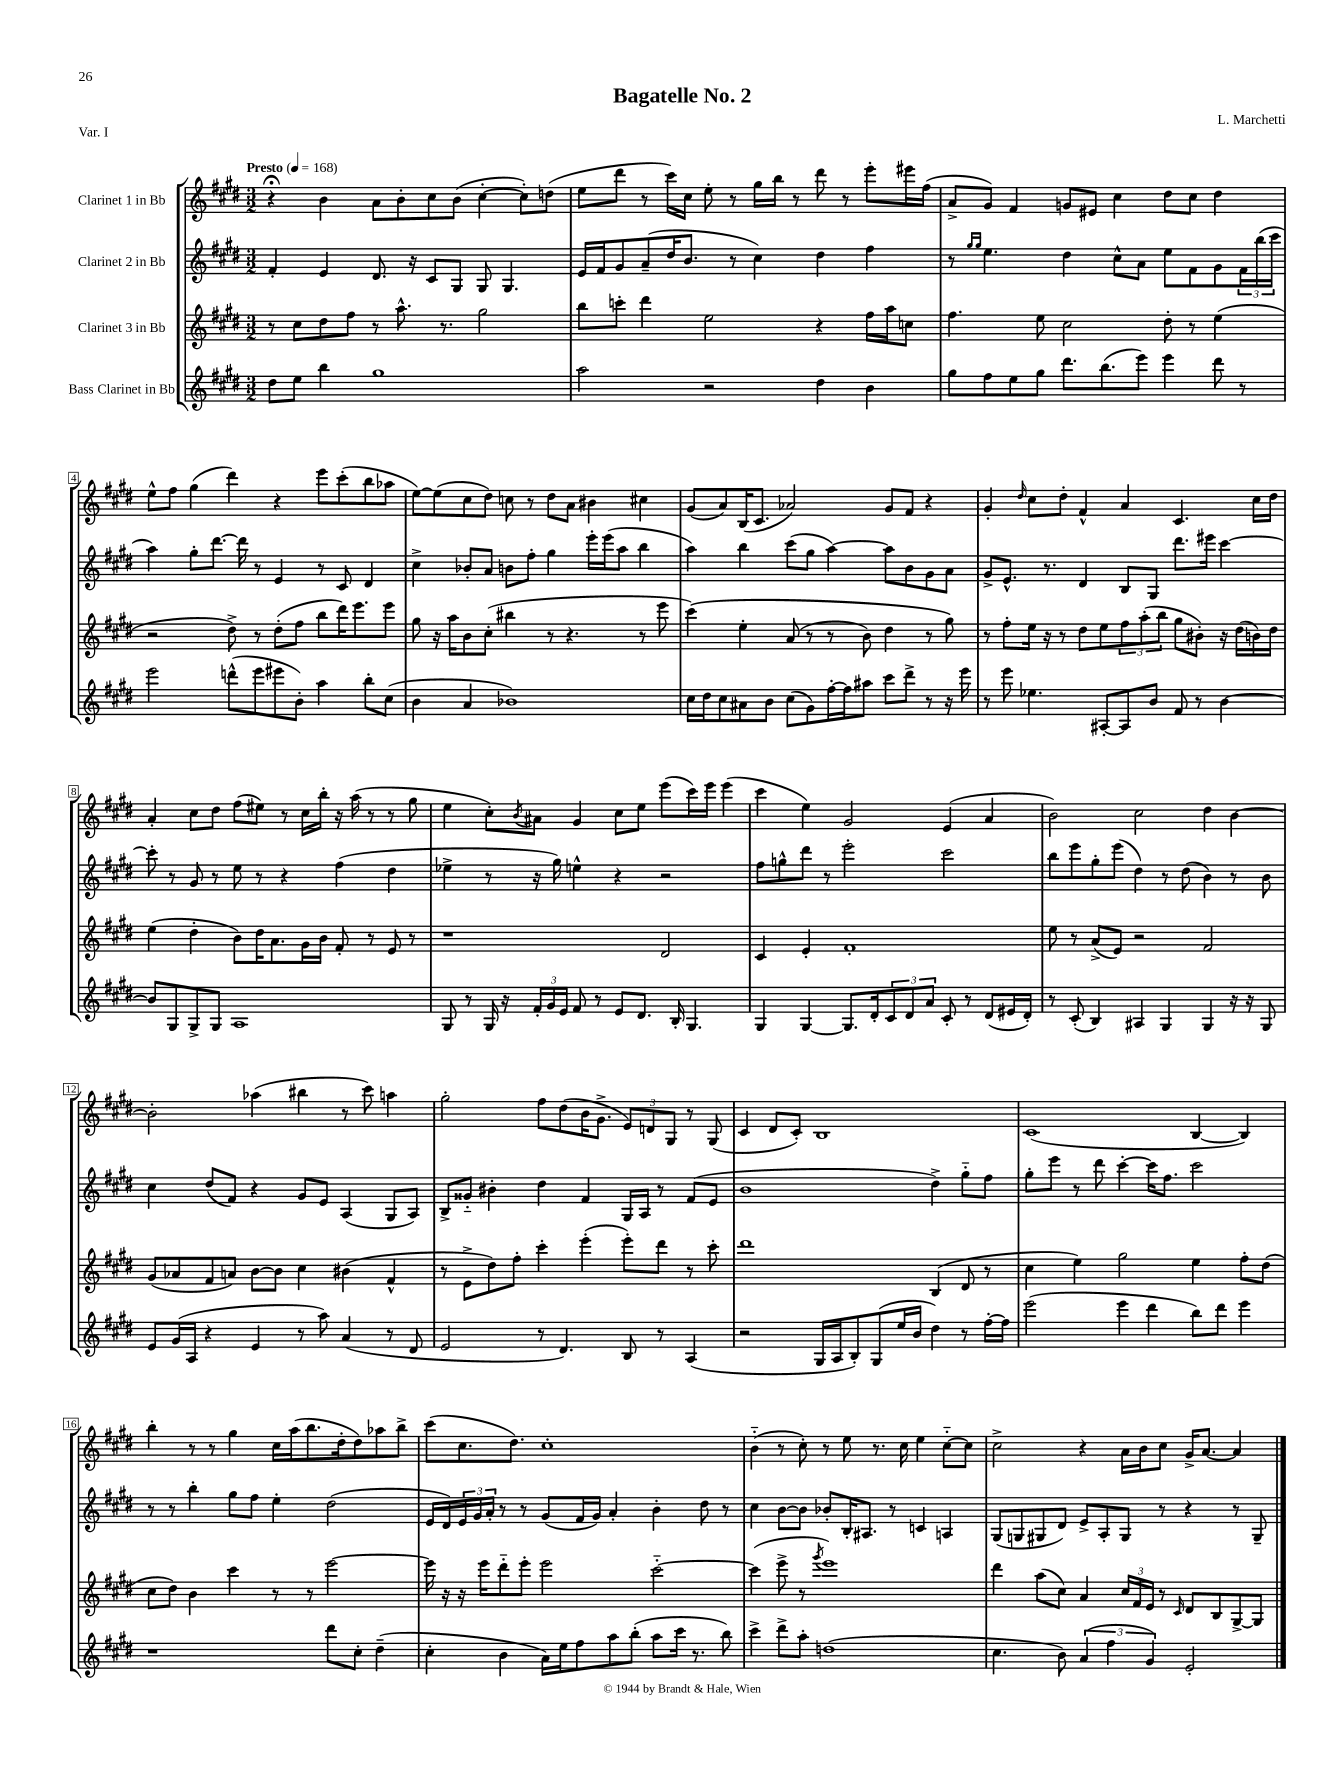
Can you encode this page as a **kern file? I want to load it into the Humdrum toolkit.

**kern	**kern	**kern	**kern
*part4	*part3	*part2	*part1
*staff4	*staff3	*staff2	*staff1
*I"Bass Clarinet in Bb	*I"Clarinet 3 in Bb	*I"Clarinet 2 in Bb	*I"Clarinet 1 in Bb
*clefG2	*clefG2	*clefG2	*clefG2
*k[f#c#g#d#]	*k[f#c#g#d#]	*k[f#c#g#d#]	*k[f#c#g#d#]
*M3/2	*M3/2	*M3/2	*M3/2
*MM168	*MM168	*MM168	*MM168
=1	=1	=1	=1
!	!	!	!LO:TX:a:B:t=Presto
8dd#\L	8r	4f#'/	4r;<
8ee\J	8cc#\L	.	.
4bb\	8dd#\	4e/	4b\
.	8ff#\J	.	.
1gg#	8r	8.d#/	8a\L
.	8.aa^^\	.	8b'\
.	.	16r	.
.	.	8c#/L	8cc#\
.	8.r	.	.
.	.	8G#/J	(8b\J
.	2gg#\	8G#/	[4cc#'\
.	.	4.G#/	.
.	.	.	8cc#'\L])
.	.	.	(8ddn\J
=2	=2	=2	=2
2aa\	8bb\L	16e/LL	8ee\L
.	.	16f#/J	.
.	8cccn'\J	8g#/	8ddd#\J
.	4ddd#\	(8a~/	8r
.	.	16dd#/K	16ccc#\LL)
.	.	8.b/J	16cc#\JJ
2r	2ee\	.	8ee'\
.	.	8r	8r
.	.	4cc#\)	16gg#\LL
.	.	.	16bb\JJ
.	.	.	8r
4dd#\	4r	4dd#\	8ddd#\
.	.	.	8r
4b\	16ff#\LL	4ff#\	8eee'\L
.	16aa\J	.	.
.	8ccn\J	.	16eee#X\L
.	.	.	(16ff#\JJ
=3	=3	=3	=3
8gg#\L	4.ff#\	8r	8a^/L
.	.	16qqgg#/LL	.
.	.	16qqgg#/JJ	.
8ff#\	.	4.ee\	8g#/J)
8ee\	.	.	4f#/
8gg#\J	8ee\	.	.
8.ddd#\L	2cc#\	4dd#\	8gn/L
.	.	.	8e#X/J
(8.bb\	.	.	.
.	.	8cc#^^\L	4cc#\
8eee\J)	.	8a\J	.
4eee\	8dd#'\	8ee\L	8dd#\L
.	8r	8f#\	8cc#\J
8ddd#\	(4ee\	8g#\	4dd#\
8r	.	24f#\L	.
.	.	(24bb\	.
.	.	24ccc#\JJ	.
!!LO:LB:g=z
=4	=4	=4	=4
2eee\	2r	4aa\)	8ee^^\L
.	.	.	8ff#\J
.	.	8gg#'\L	(4gg#\
.	.	[8.ddd#\J	.
(8dddn^^\L	8dd#^\)	.	4ddd#\)
.	.	16ddd#\]	.
8eee\	8r	8r	.
8eee#X\	(8dd#'\L	4e/	4r
8b'\J)	8ff#\J	.	.
4aa\	8bb\L	8r	8eee\L
.	16ddd#\K)	8c#/	(8ccc#'\
.	8.eee\	.	.
8bb'\L	.	4d#/	8bb\
(8cc#\J	8eee\J	.	8aa-X\J
=5	=5	=5	=5
4b\	8gg#\	4cc#^\	[8ee\L)
.	16r	.	(8ee\]
.	16aa\KL	.	.
4a/	8b\	8b-X'/L	8cc#\
.	(8cc#'\J	8a/J	8dd#\J)
1b-X)	4bb#X\	8bn\L	8ccn\
.	.	8ff#'\J	8r
.	8r	4gg#\	8dd#\L
.	4.r	.	8a\J
.	.	16eee'\LL	4b#X\
.	.	(16eee\J	.
.	.	8aa\J	.
.	8r	4bb\	4cc#X\
.	8eee\	.	.
=6	=6	=6	=6
16cc#\LL	(4ccc#\)	4aa\)	(8g#/L
16dd#\J	.	.	.
8cc#\	.	.	8a/)
8a#X\	4ee'\	4bb\	(16B/K
.	.	.	8.c#/J
8b\J	.	.	.
(8cc#\L	(8a/	(8ccc#\L	2a-X/)
8g#\)	8r	8gg#\J	.
[16ff#'\L	8r	[4aa\)	.
16ff#\J]	.	.	.
8aa#X\J	8b\)	.	.
8ccc#\L	4dd#\	8aa\L]	8g#/L
8ddd#^\J	.	8b\	8f#/J
8r	8r	8g#\	4r
16r	8gg#\)	8a\J	.
16eee\	.	.	.
=7	=7	=7	=7
8r	8r	8g#^/L	4g#'/
8eee\	8ff#'\L	8.e^^/J	.
.	.	.	16qqdd#/
4.ee-X\	16ee\Jk	.	8cc#\L
.	16r	8.r	.
.	8r	.	8dd#'\J
.	8dd#\L	4d#/	4f#^^/
[8A#X'/L	8ee\	.	.
8A#/]	12ff#\	8B/L	4a/
.	(12aa'\	.	.
8b/J	.	8G#/J	.
.	12bb\J	.	.
8f#/	8gg#\L	8.ddd#\L	4.c#/
8r	8b#X'\J)	.	.
.	.	16eee#X\Jk	.
[4b\	16r	[4ccc#\	.
.	(16dd#\LL	.	.
.	16bn\)	.	16cc#\LL
.	16dd#\JJ	.	16dd#\JJ
!!LO:LB:g=z
=8	=8	=8	=8
8b/L]	(4ee\	8ccc#'\]	4a'/
8G#/	.	8r	.
8G#^/	4dd#'\	8g#/	8cc#\L
8G#/J	.	8r	8dd#\J
1A	8b\L)	8ee\	(8ff#\L
.	16dd#\K	8r	8ee#X\J)
.	8.a\	.	.
.	.	4r	8r
.	16g#\L	.	16cc#\LL
.	16b\JJ	.	16bb'\JJ
.	8f#'/	(4ff#\	16r
.	.	.	(16aa\
.	8r	.	8r
.	8e/	4dd#\	8r
.	8r	.	8gg#\
=9	=9	=9	=9
8G#/	1r	4ee-X^\	4ee\
8r	.	.	.
16G#/	.	8r	8cc#'\L)
16r	.	.	.
.	.	.	8qb/
24f#'/LL	.	16r	8a#X\J
24g#/	.	.	.
.	.	16gg#\)	.
24e/JJ	.	.	.
8f#/	.	4een^^\	4g#/
8r	.	.	.
8e/L	.	4r	8cc#\L
8.d#/J	.	.	8ee\J
.	2d#/	2r	(8eee\L
16B'/	.	.	.
4.G#/	.	.	16ccc#\L)
.	.	.	16eee\JJ
.	.	.	(4eee\
=10	=10	=10	=10
4G#/	4c#/	8ff#\L	4ccc#\
.	.	8ggn^^\	.
[4G#/	4e'/	8ddd#\J	4ee\)
.	.	8r	.
8.G#/L]	1f#'	2eee'\	2g#/
16d#'/k	.	.	.
12c#/	.	.	.
12d#/	.	.	.
12a/J	.	.	.
8c#'/	.	2ccc#\	(4e/
8r	.	.	.
(8d#/L	.	.	4a/
16e#X/L	.	.	.
16d#'/JJ)	.	.	.
=11	=11	=11	=11
8r	8ee\	8bb\L	2b\)
(8c#'/	8r	8eee\	.
4B/)	(8a^/L	8gg#'\	.
.	8e/J)	(8eee\J	.
4A#X/	2r	4dd#\)	2cc#\
4G#/	.	8r	.
.	.	(8dd#\	.
4G#/	2f#/	4b\)	4dd#\
16r	.	8r	[4b\
16r	.	.	.
8G#/	.	8b\	.
!!LO:LB:g=z
=12	=12	=12	=12
8e/L	(8g#/L	4cc#\	2b'\]
(16g#/L	8a-X/	.	.
16A/JJ	.	.	.
4r	8f#/	(8dd#/L	.
.	8an/J)	8f#/J)	.
4e/	[8b\L	4r	(4aa-X\
.	8b\J]	.	.
8r	4cc#\	8g#/L	4bb#X\
8aa\)	.	8e/J	.
(4a/	(4b#X\	(4A/	8r
.	.	.	8ccc#\)
8r	4f#^^/	8G#/L	4aan\
8d#/	.	8A/J)	.
=13	=13	=13	=13
2e/	8r	8B^/L	2gg#'\
.	8e^\L	8g##X/J	.
.	8dd#\)	4b#X'\	.
.	8ff#'\J	.	.
8r	4ccc#'\	4dd#\	8ff#\L
4.d#/)	.	.	(8dd#\
.	(4eee'\	4f#/	16b\K
.	.	.	8.g#^\J
8B/	8eee'\L)	16G#/LL	12e/L)
.	.	16A/JJ	.
.	.	.	12dn/
8r	8ddd#\J	8r	.
.	.	.	12G#/J
(4A/	8r	(8f#/L	8r
.	8ccc#'\	8e/J	(8G#/
=14	=14	=14	=14
2r	1ddd#	1b	4c#/
.	.	.	8d#/L
.	.	.	8c#'/J)
16G#/LL	.	.	1B
16A/J	.	.	.
8B'/)	.	.	.
(8G#/	.	.	.
16ee/L	.	.	.
16b/JJ	.	.	.
4dd#\)	(4B/	4dd#^\)	.
8r	8d#/	8gg#\L	.
[16ff#'\LL	8r	8ff#\J	.
16ff#\JJ]	.	.	.
=15	=15	=15	=15
(2eee\	4cc#\	8gg#'\L	(1c#
.	.	8eee\J	.
.	4ee\)	8r	.
.	.	8ddd#\	.
4eee\	2gg#\	[4ccc#'\	.
4ddd#\	.	16ccc#\KL]	.
.	.	8.ff#\J	.
8bb\L)	4ee\	2ccc#\	[4B/
8ddd#\J	.	.	.
4eee\	8ff#'\L	.	4B/])
.	(8dd#\J	.	.
!!LO:LB:g=z
=16	=16	=16	=16
1r	8cc#\L	8r	4bb'\
.	8dd#\J)	8r	.
.	4b\	4bb'\	8r
.	.	.	8r
.	4ccc#\	8gg#\L	4gg#\
.	.	8ff#\J	.
.	8r	4ee'\	16cc#\LL
.	.	.	(16aa\J
.	8r	.	8.bb\
8ddd#\L	[2eee\	(2dd#\	.
.	.	.	16dd#'\k
8cc#'\J	.	.	8dd#\)
(4dd#~\	.	.	8aa-X\
.	.	.	8bb^\J
=17	=17	=17	=17
4cc#'\	16eee\]	16e/LL	(8ccc#\L
.	16r	16d#/)	.
.	16r	24e/	8.cc#\
.	.	24g#/	.
.	16eee\KL	.	.
.	.	24a'/JJ	.
4b\	8ddd#\	8r	.
.	.	.	8.dd#\J)
.	8eee'\J	8r	.
16a\LL)	2eee\	(8g#/L	1cc#'
16ee\J	.	.	.
8ff#\	.	16f#/L	.
.	.	16g#/JJ)	.
8aa\	.	4a'/	.
(8bb'\J	.	.	.
8aa\L	[2ccc#\	4b'\	.
16ccc#\Jk	.	.	.
8.r	.	.	.
.	.	8dd#\	.
8bb\)	.	8r	.
=18	=18	=18	=18
4ccc#^\	(4ccc#\]	4cc#\	(4b\
8ddd#^\L	8eee^\	[8b\L	8r
8aa'\J	8r	8b\J]	8cc#'\)
.	8qggg#/	.	.
(1ddn	1eee)	8b-X'/L	8r
.	.	16B'/K	8ee\
.	.	8.A#X/J	.
.	.	.	8.r
.	.	8r	.
.	.	.	16cc#\
.	.	4cn/	4ee\
.	.	4An/	[8cc#\L
.	.	.	8cc#\J]
=19	=19	=19	=19
4.cc#\	4ddd#\	(8G#/L	2cc#^\
.	.	8Gn/	.
.	(8aa\L	8G#X/	.
8b\)	8cc#\J)	8d#/J)	.
(6a/	4a/	8e^/L	4r
.	.	8A'/	.
6ff#\	.	.	.
.	24cc#/LL	8G#/J	16a\LL
.	24f#/	.	.
.	.	.	16b\J
6g#/)	24e/JJ	.	.
.	8r	8r	8cc#\J
.	16qqc#/	.	.
2e'/	8d#/L	4r	16g#^/KL
.	.	.	[8.a/J
.	8B/	.	.
.	[8G#^/	8r	4a/]
.	8G#/J]	8G#~/	.
==	==	==	==
*-	*-	*-	*-
